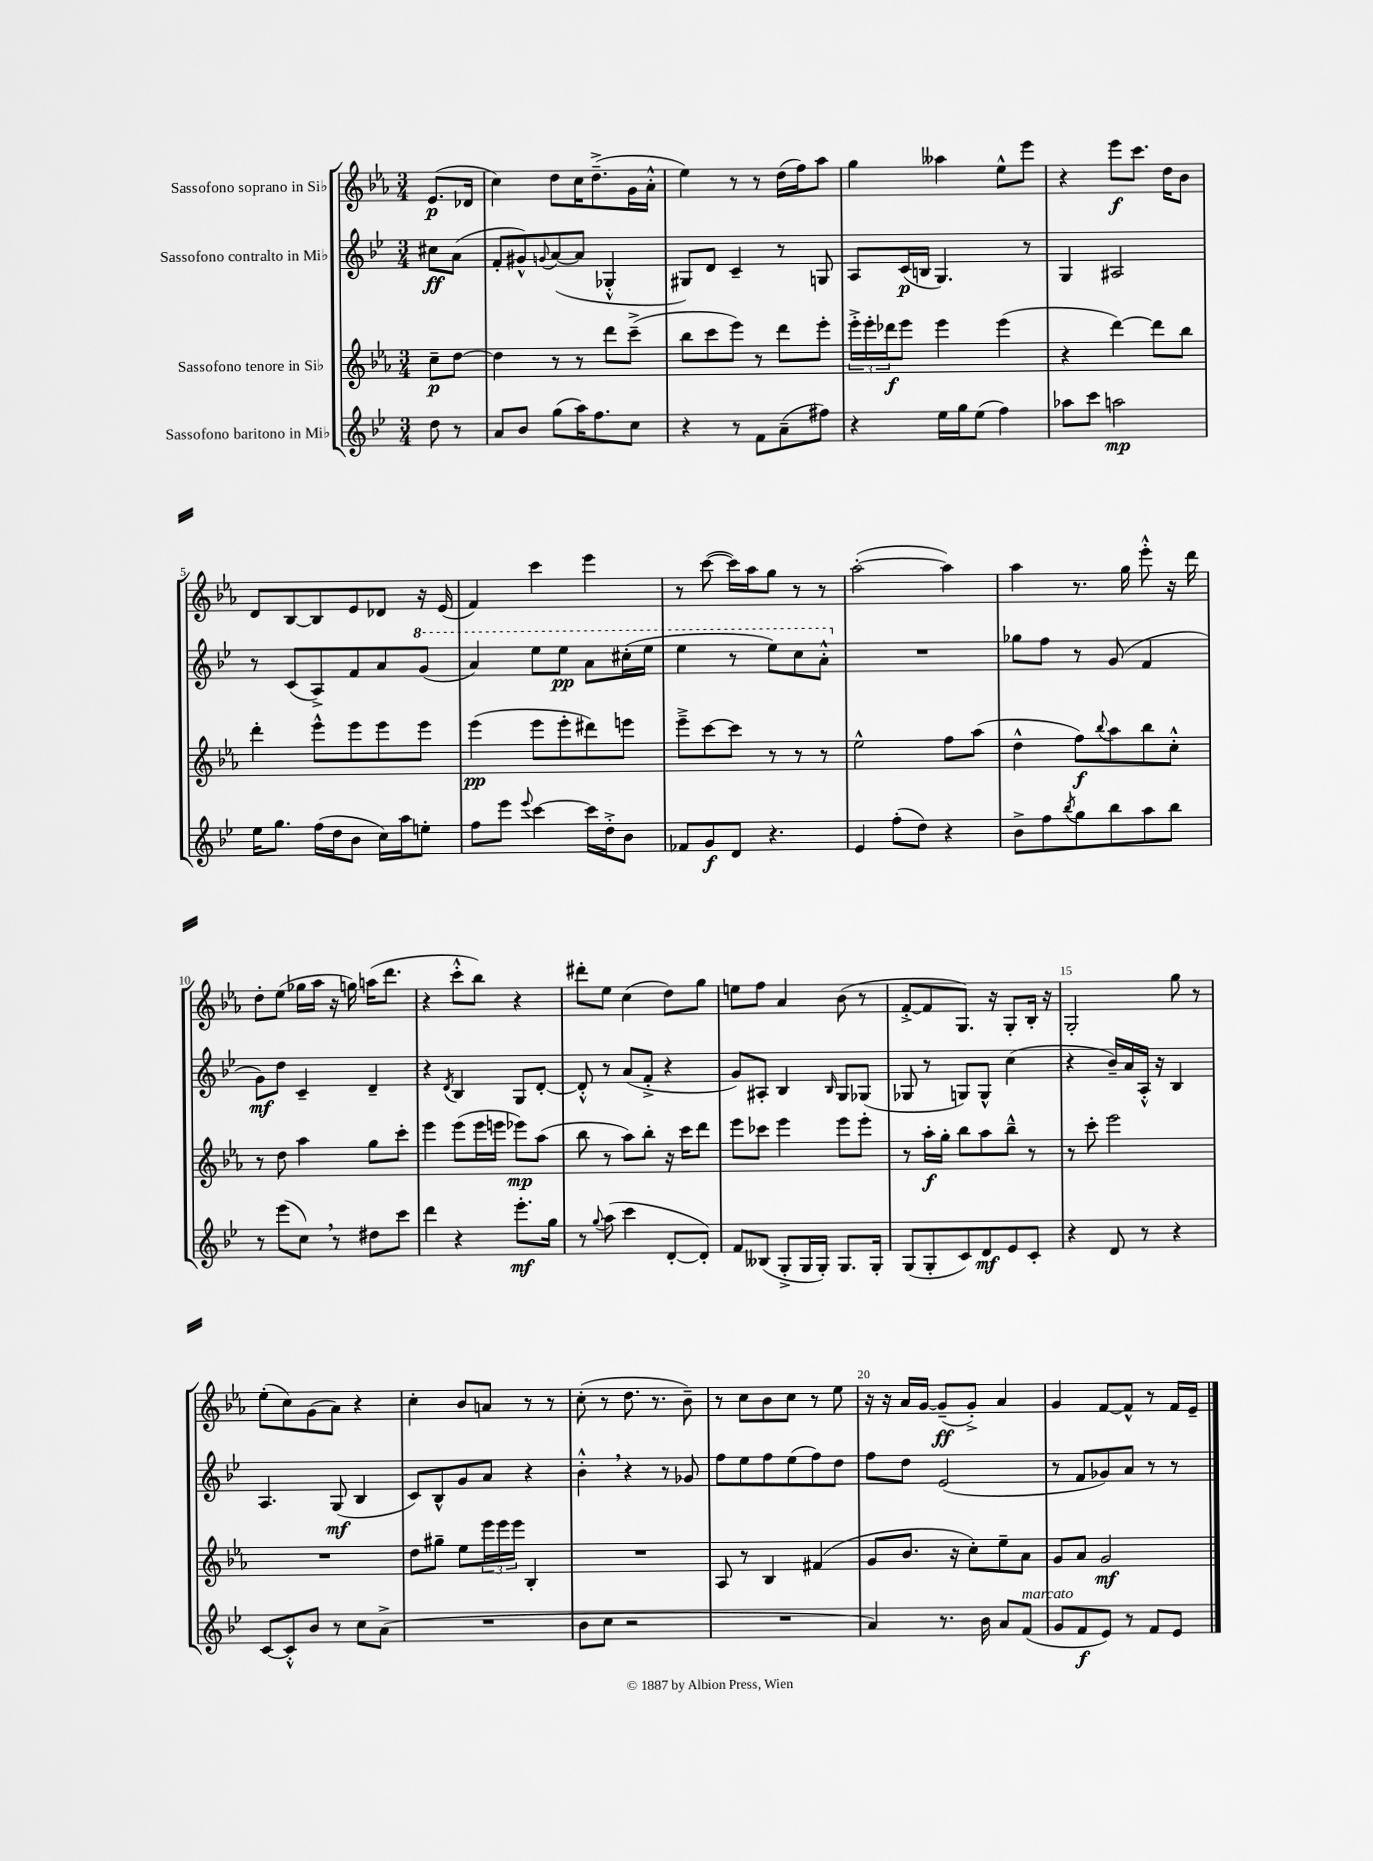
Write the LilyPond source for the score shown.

<<
\new StaffGroup <<
\new Staff = "s0" \with { instrumentName = "Sassofono soprano in Sib" } {
    \clef treble \key ees \major \numericTimeSignature \time 3/4 \partial 4
    ees'8.\p( des'16 |
    c''4) d''8 c''16 d''8.--->( g'16 aes'16-.-^ |
    ees''4) r8 r8 d''16( f''16) aes''8 |
    g''4 aeses''4 ees''8-^ ees'''8 |
    r4 ees'''8\f c'''8. d''16 bes'8 |
    d'8 bes8~ bes8 ees'8 des'8 r16 ees'16( |
    f'4) c'''4 ees'''4 |
    r8 c'''8~( c'''16) aes''16 g''8 r8 r8 |
    aes''2~-.( aes''4) |
    aes''4 r8. g''16 ees'''8-.-^ r16 d'''16 |
    d''8-. ees''8( ges''16 aes''16 r16 g''16) a''16( d'''8. |
    r4 c'''8-.-^ bes''8) r4 |
    dis'''8-. ees''8 c''4( d''8) g''8 |
    e''8 f''8 aes'4 bes'8( r8 |
    f'8~-.-> f'8 g8.) r16 g8-. bes16-. r16 |
    g2-. g''8 r8 |
    ees''8-.( c''8) g'8( aes'8) r4 |
    c''4-. bes'8 a'8 r8 r8 |
    c''8-.( r8 d''8. r8. bes'8--) |
    r8 c''8 bes'8 c''8 r8 ees''8 |
    r16 r16 aes'16 g'16~ g'8--\ff( g'8-.->) aes'4 |
    g'4 f'8~ f'8-^ r8 f'16 ees'16-- \bar "|." |
}
\new Staff = "s1" \with { instrumentName = "Sassofono contralto in Mib" } {
    \clef treble \key bes \major \numericTimeSignature \time 3/4 \partial 4
    cis''8\ff a'8( |
    f'8-. gis'8-^) \appoggiatura { g'8 } a'8~( a'8 ges4-.-^ |
    gis8) d'8 c'4-- r8 g8 |
    a8 c'16\p( b16 g4.) r8 |
    g4 ais2 |
    r8 c'8( a8->) f'8 a'8 \ottava #1 g''8( |
    a''4) ees'''8 ees'''8\pp a''8 cis'''16-.( ees'''16 |
    ees'''4 r8 ees'''8) c'''8 a''8-.-^ \ottava #0 |
    R2. |
    ges''8 f''8 r8 g'8( f'4 |
    g'8\mf) d''8 c'4-- d'4-- |
    r4 \acciaccatura { d'8 } bes4 g8 d'8~-. |
    d'8-.-^ r8 a'8( f'8-.-> r4 |
    g'8) ais8-. bes4 \grace { bes16 } g8 ges8( |
    ges8 r8 g8) g8-^ c''4( |
    r4 bes'16--) a'16 a16-.-^ r16 bes4 |
    a4. g8\mf( bes4 |
    c'8) bes8-^ g'8 a'8 r4 |
    bes'4-.-^ \breathe r4 r8 ges'8 |
    f''8 ees''8 f''8 ees''8( f''8) d''8 |
    f''8 d''8 ees'2( |
    r8 f'8 ges'8) a'8 r8 r8 \bar "|." |
}
\new Staff = "s2" \with { instrumentName = "Sassofono tenore in Sib" } {
    \clef treble \key ees \major \numericTimeSignature \time 3/4 \partial 4
    c''8--\p d''8~ |
    d''4 r8 r8 d'''8 c'''8--->( |
    bes''8 c'''8 ees'''8) r8 d'''8 ees'''8-. |
    \tuplet 3/2 { ees'''16-.-> ees'''16-. des'''16\f } ees'''8 ees'''4 ees'''4( |
    r4 d'''4~) d'''8 bes''8 |
    d'''4-. ees'''8-^ ees'''8 ees'''8 ees'''8 |
    ees'''4\pp( ees'''8 ees'''8-. dis'''8) e'''8 |
    ees'''8---> c'''8~ c'''8 r8 r8 r8 |
    ees''2-^ f''8 aes''8( |
    d''4-^ f''8\f) \appoggiatura { bes''8 } aes''8 bes''8 c''8-.-^ |
    r8 d''8 aes''4 g''8 c'''8-. |
    ees'''4 ees'''8( ees'''16 e'''16 ees'''8\mp) aes''8( |
    bes''8 r8 aes''8) bes''8-. r16 c'''16 d'''8 |
    ees'''8 ces'''8 ees'''4 ees'''8 ees'''8-. |
    r8 aes''16-.\f g''16-. bes''8 aes''8 bes''8---^ r8 |
    r8 c'''8-. ees'''2 |
    R2. |
    d''8 gis''8-- ees''8 \tuplet 3/2 { ees'''16 ees'''16 ees'''16 } bes4-. |
    R2. |
    aes8 r8 bes4 fis'4( |
    g'8 bes'8. r16 c''8-.) ees''8-- aes'8 |
    g'8 aes'8 g'2\mf \bar "|." |
}
\new Staff = "s3" \with { instrumentName = "Sassofono baritono in Mib" } {
    \clef treble \key bes \major \numericTimeSignature \time 3/4 \partial 4
    d''8 r8 |
    a'8 bes'8 g''8( a''16) f''8. c''8 |
    r4 r8 f'8 a'8--( fis''8) |
    r4 ees''16 g''16 ees''8( f''4) |
    aes''8 c'''8 a''2\mp |
    ees''16 g''8. f''16( d''16 bes'8 c''16) a''16 e''8-. |
    f''8 ees'''8 \appoggiatura { ees'''8 } c'''4~ c'''16 d''16-.-> bes'8 |
    fes'8 g'8\f d'8 r4. |
    ees'4 f''8-.( d''8) r4 |
    bes'8-> f''8 \acciaccatura { bes''8 } g''8 bes''8 a''8 bes''8 |
    r8 ees'''8( c''8) \breathe r8 dis''8 c'''8 |
    d'''4 r4 ees'''8.-.\mf g''16 |
    r8 \appoggiatura { g''8 } a''8( c'''4 d'8~-. d'8-.) |
    f'8 beses8( g8-.-> g16 g16-.) g8. g16-. |
    g8( g8-. c'8) d'8\mf ees'8 c'8-. |
    r4 d'8 r8 r4 |
    c'8~ c'8-.-^ bes'8 r8 c''8 a'8->( |
    R2. |
    bes'8 c''8 r2 |
    R2. |
    a'4) r8. bes'16 a'8 f'8^\markup { \italic "marcato" }( |
    g'8 f'8\f ees'8) r8 f'8 ees'8 \bar "|." |
}
>>
>>
\layout { \context { \Score \override BarNumber.break-visibility = ##(#f #t #t) barNumberVisibility = #(every-nth-bar-number-visible 5) } }
